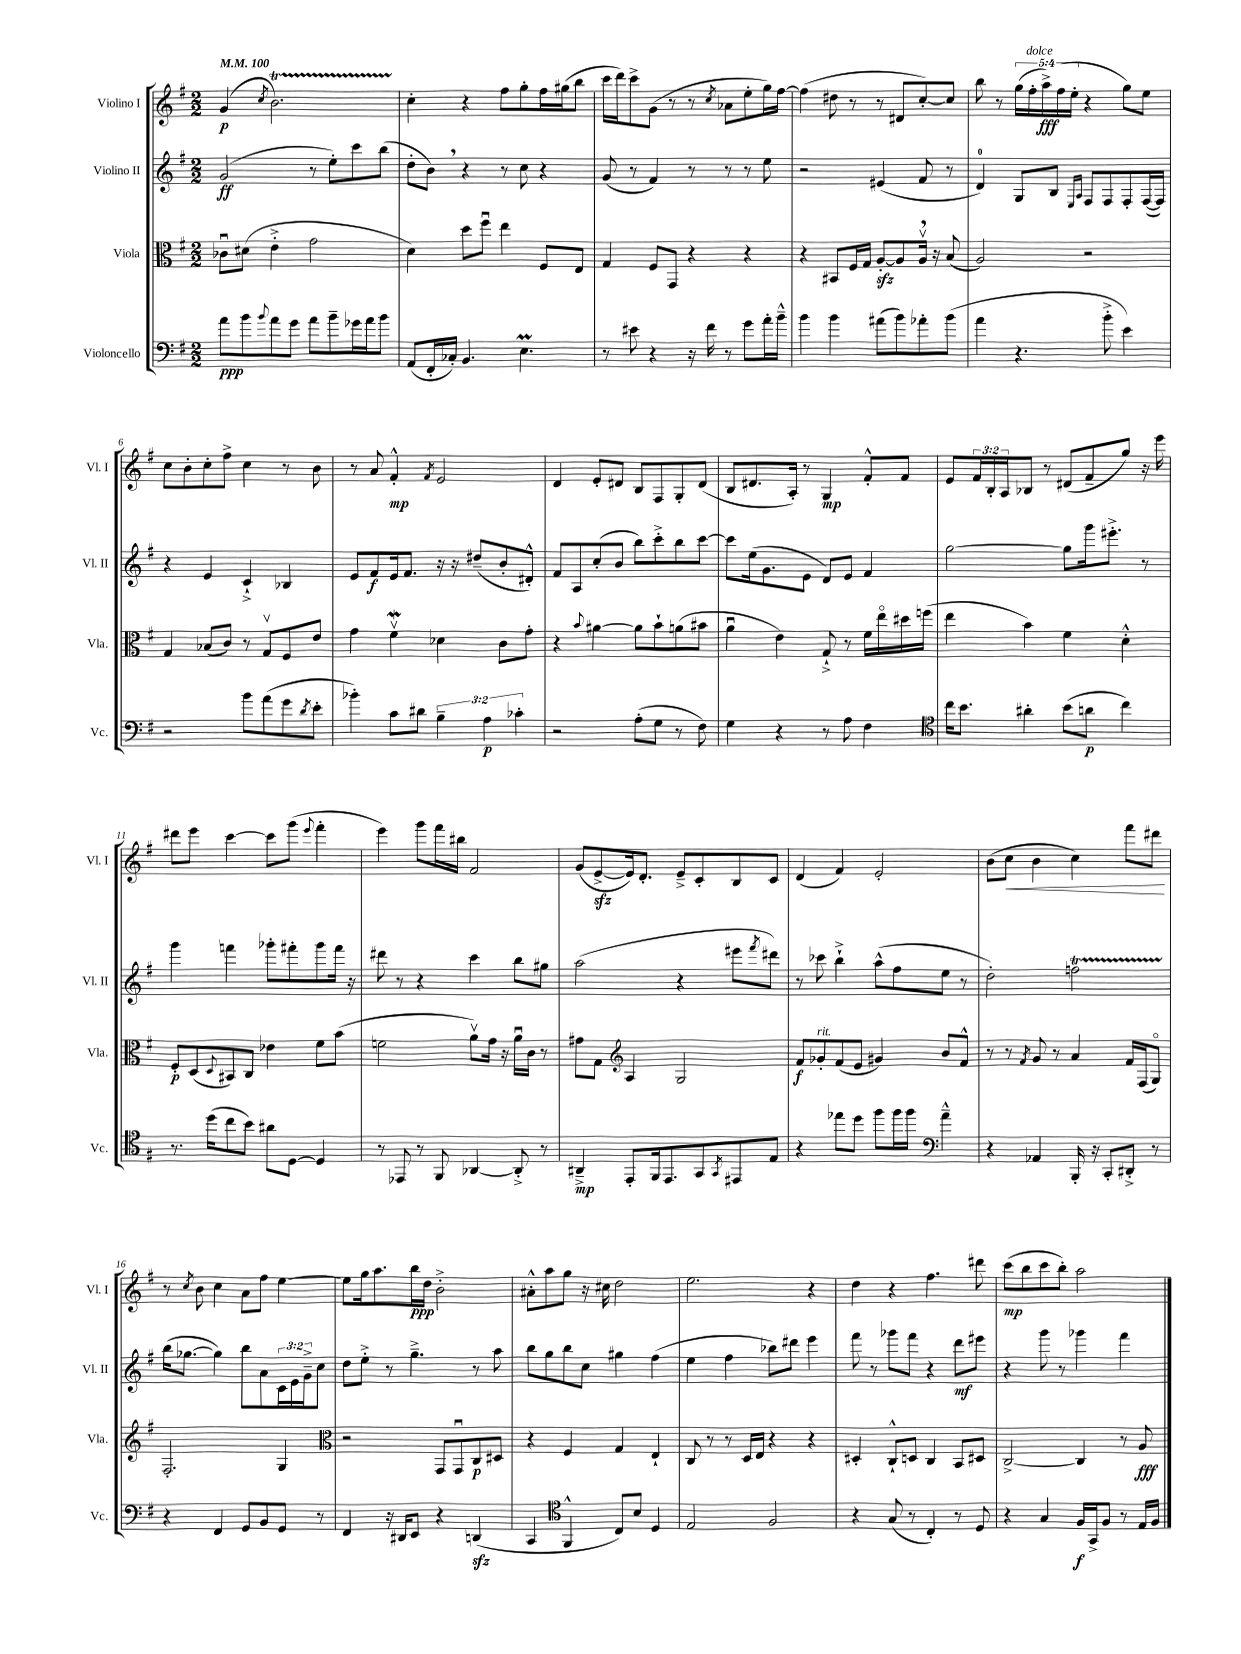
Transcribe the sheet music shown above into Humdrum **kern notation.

**kern	**kern	**kern	**kern
*staff4	*staff3	*staff2	*staff1
*clefF4	*clefC3	*clefG2	*clefG2
*k[f#]	*k[f#]	*k[f#]	*k[f#]
*M2/2	*M2/2	*M2/2	*M2/2
*MM100	*MM100	*MM100	*MM100
8a	8c-u	(2g	(4g
8b	(8d#	.	.
8qqb	.	.	8qcc
8a	4e'^	.	2.b)
8g	.	.	.
8a	2g	8r	.
8b~	.	8ee')	.
16g-	.	8ccc	.
16a	.	.	.
8b	.	(8bb	.
=	=	=	=
(8AA	4d)	8dd'	4cc'
16FF#'	.	8b)	.
16C-')	.	.	.
4.BB	8dd	4r	4r
.	8ff#u	.	.
.	4ee	8r	8ff#
4.E	.	8cc	8gg'
.	8F#	4r	16ff#
.	.	.	(16gg#
.	8E	.	8bb
=	=	=	=
8r	4G	(8g	16ccc
.	.	.	16ddd)
8e#	.	8r	8ccc^
4r	8F#	4f#)	(8g
.	8GG	.	8r
16r	4r	8r	8r
16f#	.	.	.
.	.	.	8qcc
8r	.	8r	8a-
8g	4r	8r	8ee'
16a'	.	8ee	16gg)
16b~^^	.	.	[16ff#
=	=	=	=
4b	4r	2r	(4ff#]
4b	8BB#	.	8dd#
.	16F#	.	8r
.	16G	.	.
(8a#	[8A'	(4e#	8r
8b)	8A]	.	8d#
8a-'	16Av	8f#	[8cc')
.	16r	.	.
(8b	(8B	8r	8cc]
=	=	=	=
4a	2A)	4d)	8bb
.	.	.	8r
4.r	.	8G	(20gg
.	.	.	20ff#'
.	.	.	20aa^)
.	.	8B	.
.	.	.	(20ff#
.	.	.	20ee'
.	.	16qqE	.
.	.	16qqA	.
.	2r	8F#	4r
8b'^	.	8F#	.
4e)	.	8F#'	8gg)
.	.	([16F#	8ee
.	.	16F#])	.
=	=	=	=
2r	4G	4r	8cc
.	.	.	8b'
.	(8B-	4e	8cc'
.	8c)	.	8ff#^
8b	8r	4c`^	4cc
(8a	8Gv	.	.
8g	8F#	4B-	8r
8qd	.	.	.
8e'	8e	.	8b
=	=	=	=
4b-')	4g	8e	8r
.	.	8f#	8a
8c	4f#v	16e	4f#'^^
.	.	8.f#	.
8d#	.	.	.
.	.	.	8qf#
6B~	4d-	16r	2e
.	.	16r	.
.	.	(8dd#~	.
6A	.	.	.
.	8c	8b'	.
6c-'	.	.	.
.	8g'	8d#'^^)	.
=	=	=	=
2r	4r	8f#	4d
.	.	8A	.
.	8qqb	.	.
.	[4a#	(8cc'	8e'
.	.	8b	8d#
(8A'	8a#]	8bb)	8B
8G	8b`	8ccc'^	8F#
8r	(8a	8bb	8G'
8F#)	8b#	[8ccc	(8d#
=	=	=	=
4G	4au	8ccc]	8B
.	.	(16ee	8.d#
.	.	8.g	.
4r	4e)	.	.
.	.	.	16A')
.	.	8e	8r
8r	8G`^	8d)	4G
8A	8r	8e	.
4F#	16f#	4f#	8f#'^^
.	16eeo	.	.
.	16dd#	.	8f#
.	(16ff	.	.
=	=	=	=
*clefC4	*	*	*
16cc	4ee	[2gg	8e
8.b	.	.	.
.	.	.	24f#
.	.	.	24B'
.	.	.	24A
4a#'	4b)	.	8B-
.	.	.	8r
(8b	4f#	8gg]	(8d#
8a	.	16ggg	8f#~
.	.	8.eee#'^	.
4cc)	4d'^^	.	8gg)
.	.	8r	16r
.	.	.	16eee
=	=	=	=
8.r	8F#'	4ggg	8ddd#
.	(8D	.	8eee
(16dd	.	.	.
.	8qqD	.	.
8cc	8BB#)	4fff	[4ccc
8b)	8C	.	.
8a#	4e-	8ggg-'	8ccc]
[8D	.	8fff#'	(8ggg
.	.	.	8qqeee
4D]	8f#	8ggg-	4fff#'
.	(8b	16fff#	.
.	.	16r	.
=	=	=	=
8r	2f	8ddd#	4eee)
8EE-	.	8r	.
8r	.	4r	8ggg
8FF#	.	.	16fff#
.	.	.	16bb#
[4AA-	8av)	4ccc	2f#
.	16g	.	.
.	16r	.	.
8AA-'^]	16au	8bb	.
.	16c	.	.
8r	8r	8gg#	.
=	=	=	=
4AA#~^	8g#	(2aa	(8g
.	8G	.	[8e^
*	*clefG2	*	*
8EE'	4A	.	16e])
.	.	.	8.d'
16FF#	.	.	.
8.EE	.	.	.
.	2G	4r	8e~^
8GG	.	.	8c'
8qGG	.	.	.
8EE#	.	8eee#	8B
.	.	8qfff#	.
8E	.	8ddd#)	8c
=	=	=	=
4r	8f#	8r	(4d
.	8g-'	8ccc-	.
8ee-	(8f#	4bb`^	4f#)
8dd	8e	.	.
8ff#	4g#)	(8aa^^	2e'
16ff#	.	8ff#	.
16ff#	.	.	.
*clefF4	*	*	*
4a~^^	8b	8ee	.
.	8f#^^	8r	.
=	=	=	=
4r	8r	2dd')	(8b
.	8r	.	8cc
.	8qf#	.	.
4AA-	8g	.	4b
.	8r	.	.
16BBB'	4a	2ff	4cc)
16r	.	.	.
8CC'	.	.	.
8DD#'^	16f#	.	8fff#
.	(16F#	.	.
8r	8Go)	.	8ddd#
=	=	=	=
4r	2.F#'	(16bb	8r
.	.	[8.gg-	.
.	.	.	8qcc
.	.	.	8b
4FF#	.	4gg-])	4cc
8GG	.	8bb	8a
8BB	.	8a	8ff#
8GG	4G	24c	[4ee
.	.	24e	.
.	.	24g~^	.
8r	.	8cc	.
=	=	=	=
*	*clefC3	*	*
4FF#	2r	8dd	8ee]
.	.	8ee'^	16gg
.	.	.	8.aa
16r	.	8r	.
16DD#	.	.	.
8EE	.	4.gg~^	16bb
.	.	.	16dd
4r	8GG	.	2b'^
.	8GGu	.	.
(4DD	8C	8r	.
.	8D#	8aa	.
=	=	=	=
4CC	4r	8bb	8a#'^^
.	.	8gg	8aa
*clefC4	*	*	*
4FF#^^	4F#	8bb	8gg
.	.	8cc	16r
.	.	.	16cc#
8C)	4G	4gg#	2dd
8B	.	.	.
4D	4E`	(4ff#	.
=	=	=	=
2E	8C	4ee	2.ee
.	8r	.	.
.	8r	4ff#	.
.	16D	.	.
.	16E	.	.
2F#	4r	8bb-)	.
.	.	8ddd#	.
.	4r	4eee	4r
=	=	=	=
4r	4D#'	8fff#	4dd
.	.	8r	.
(8G	8C`^^	8ggg-	4r
8r	8D	8fff#	.
4C')	4C	4r	4.ff#
8r	8BB	8ddd	.
8D	8D#	8eee#	8ddd#
=	=	=	=
4r	[2C^	4r	(8ccc
.	.	.	8bb
4G	.	8ggg	8ccc
.	.	8r	8bb')
16F#	4C]	4ggg-	2aa
16GG^	.	.	.
8F#	.	.	.
8r	8r	4fff#	.
16E	8A	.	.
16F#	.	.	.
==	==	==	==
*-	*-	*-	*-
